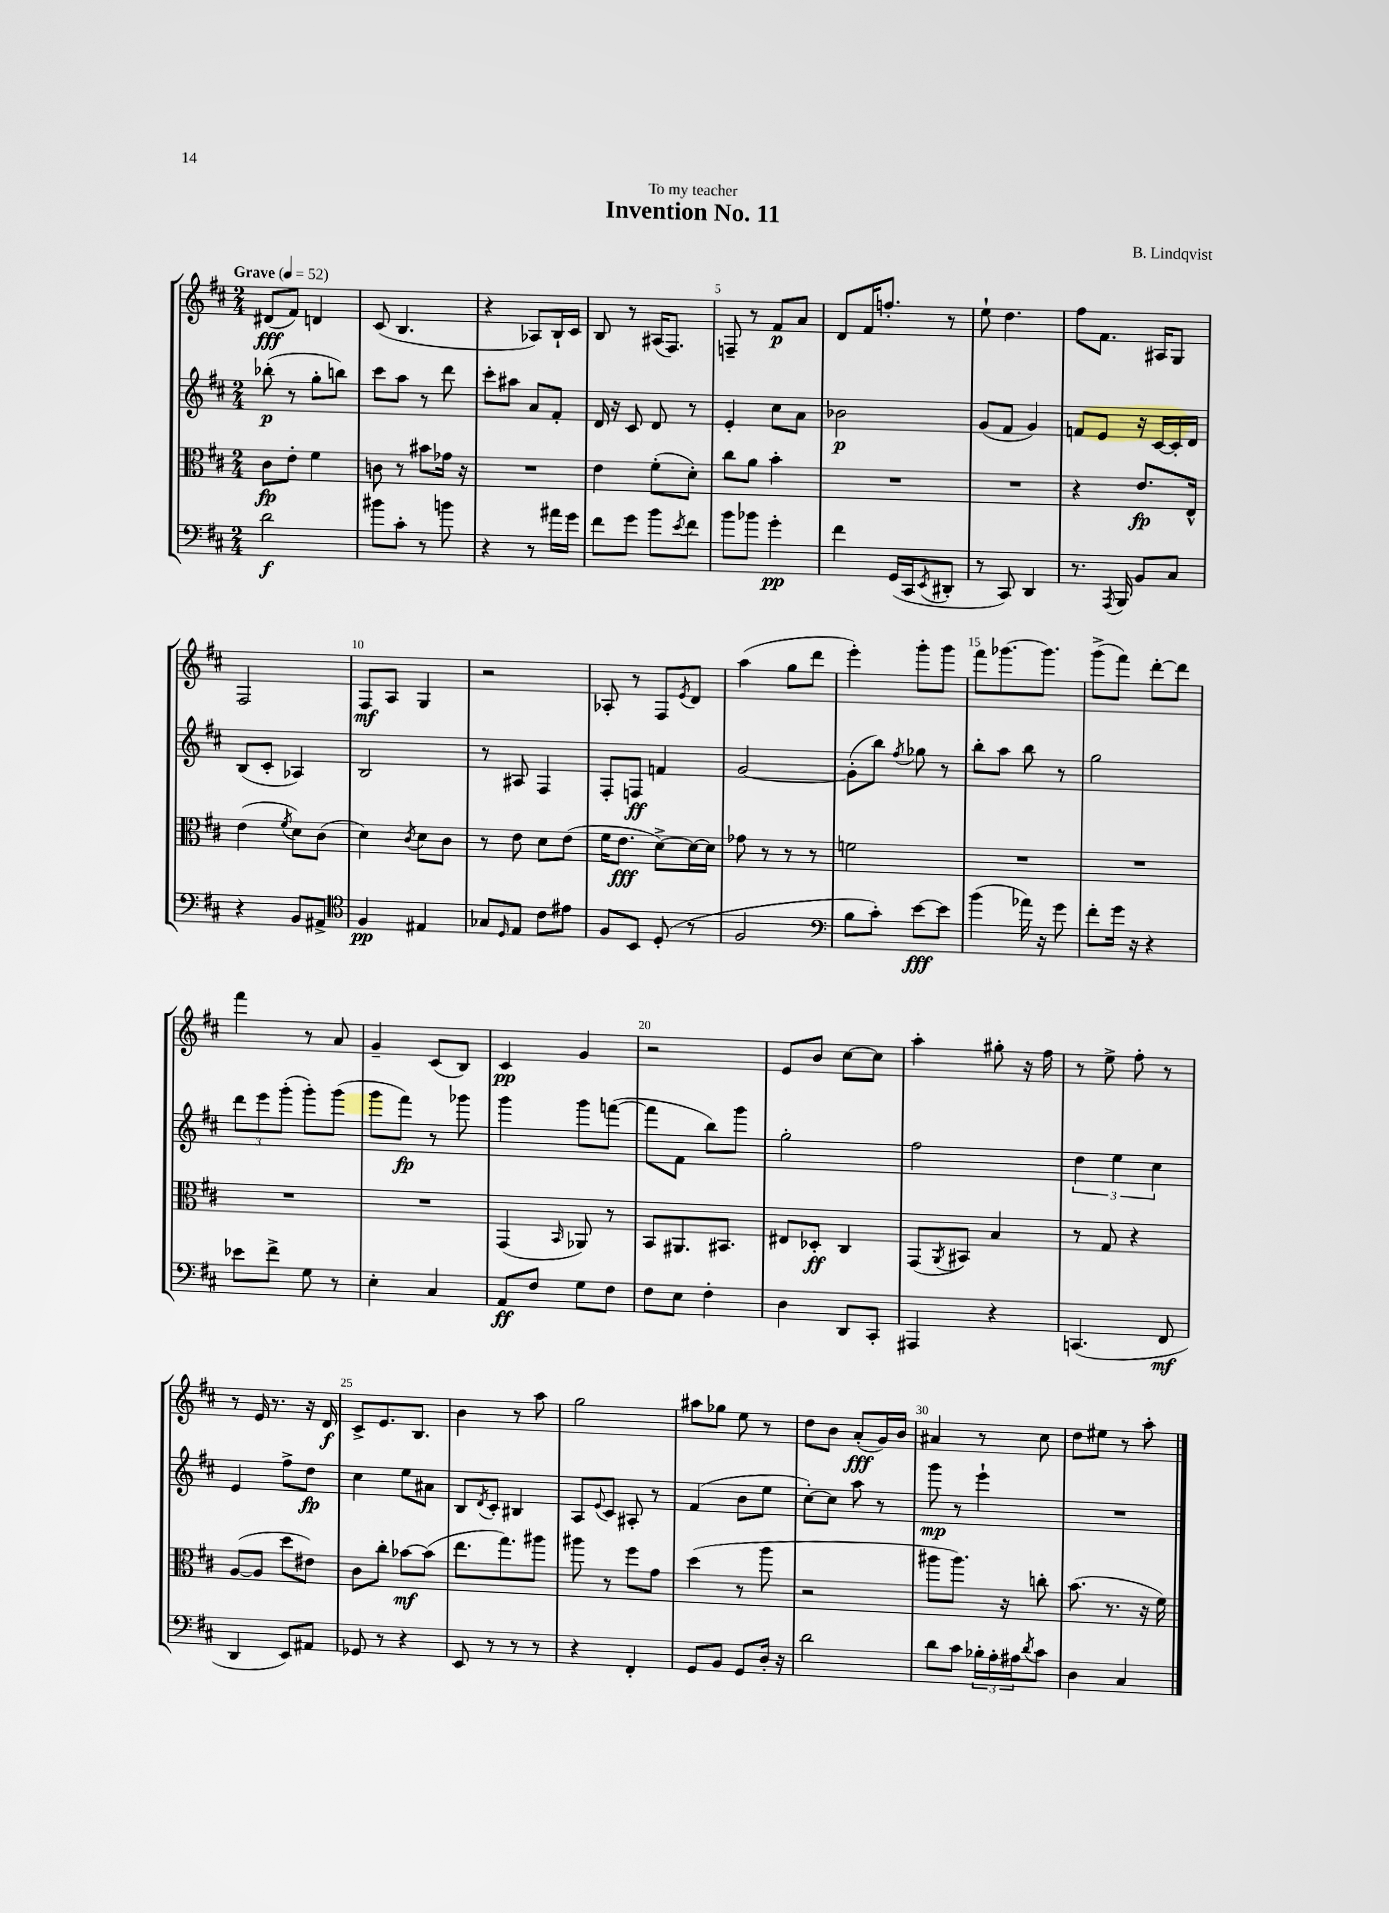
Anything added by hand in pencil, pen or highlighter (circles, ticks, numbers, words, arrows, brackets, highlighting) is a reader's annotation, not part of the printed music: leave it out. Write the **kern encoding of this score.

**kern	**kern	**kern	**kern
*staff4	*staff3	*staff2	*staff1
*clefF4	*clefC3	*clefG2	*clefG2
*k[f#c#]	*k[f#c#]	*k[f#c#]	*k[f#c#]
*M2/4	*M2/4	*M2/4	*M2/4
*MM52	*MM52	*MM52	*MM52
2d	8c#	(8bb-'	(8d#
.	8e'	8r	8f#)
.	4f#	8gg'	4d
.	.	8bb)	.
=	=	=	=
8b#	8c	8ccc#	(8c#
8c#'	8r	8aa	4.B
8r	8b#	8r	.
8b	16g-	8ddd	.
.	16r	.	.
=	=	=	=
4r	2r	8ccc#'	4r
.	.	8aa#	.
8r	.	8a	8A-)
16a#	.	8f#'	16B`
16g	.	.	16c#
=	=	=	=
8f#	4e	16d	8B
.	.	16r	.
8g	.	8c#	8r
8b	(8f#'	8d	(16A#
.	.	.	8.F#)
8qe	.	.	.
8f#	8d')	8r	.
=	=	=	=
8b	8cc#	4e'	8F~
8b-	8a	.	8r
4g'	4b'	8cc#	8f#
.	.	8a	8a
=	=	=	=
4f#	2r	2b-	8d
.	.	.	16f#
.	.	.	8.ff'
(16GG	.	.	.
16CC#	.	.	.
8qEE	.	.	.
8DD#'	.	.	8r
=	=	=	=
8r	2r	(8g	8ee`
8CC#)	.	8f#	4.dd
4DD	.	4g)	.
=	=	=	=
8.r	4r	8f	8ff#
.	.	8e	8.f#
8qAAA	.	.	.
16BBB	.	.	.
8BB	8.e	16r	.
.	.	[16c#	16A#
8C#	.	16c#']	8G
.	16E^^	16d	.
=	=	=	=
4r	(4e	(8B	2F#
.	.	8c#'	.
.	8qf#	.	.
8BB	8d)	4A-)	.
8AA#^	(8c#	.	.
=	=	=	=
*clefC4	*	*	*
4F#	4d)	2B	8F#
.	.	.	8A
.	8qc#	.	.
4E#	8d	.	4G
.	8c#	.	.
=	=	=	=
8G-	8r	8r	2r
16qqD	.	.	.
8E	8e	8A#	.
8c#	8d	4F#	.
8e#	(8e	.	.
=	=	=	=
8F#	16f#	8F#'	8A-'
.	8.e	.	.
8BB	.	8F	8r
(8D'	[8d^)	4f	8F#
.	.	.	8qe
8r	16d_	.	8d
.	16d]	.	.
=	=	=	=
2F#	8g-	[2g	(4aa
.	8r	.	.
.	8r	.	8gg
.	8r	.	8ddd
=	=	=	=
*clefF4	*	*	*
8B	2f	(8g']	4eee')
8c#')	.	8bb)	.
.	.	8qff#	.
[8e	.	8gg-	8ggg'
8e]	.	8r	8ggg
=	=	=	=
(4b	2r	8bb'	8fff#
.	.	8aa	[8.ggg-
16a-)	.	8bb	.
16r	.	.	8.ggg-]
8g	.	8r	.
=	=	=	=
8f#'	2r	2gg	(8ggg^
16g	.	.	8fff#)
16r	.	.	.
4r	.	.	[8ddd'
.	.	.	8ddd]
=	=	=	=
8e-	2r	12ddd	4fff#
.	.	12eee	.
8f#^	.	.	.
.	.	(12ggg'	.
8G	.	8ggg')	8r
8r	.	(8ggg	8a
=	=	=	=
4E'	2r	8ggg	4g~
.	.	8fff#)	.
4C#	.	8r	(8c#
.	.	8ggg-	8B)
=	=	=	=
8AA	(4GG	4ggg	4c#
8F#	.	.	.
.	16qqBB	.	.
8G	8AA-)	8ggg	4g
8F#	8r	([8fff	.
=	=	=	=
8F#	8BB	8fff]	2r
8E	8.AA#	8f#	.
4F#'	.	8bb)	.
.	8.BB#	.	.
.	.	8ggg	.
=	=	=	=
4D	8E#	2gg'	8e
.	8D-'	.	8b
8DD	4C#	.	[8cc#
8CC#'	.	.	8cc#]
=	=	=	=
4AAA#	(8GG	2ff#	4aa'
.	8qAA	.	.
.	8BB#)	.	.
4r	4B	.	8gg#'
.	.	.	16r
.	.	.	16ff#
=	=	=	=
(4.CC	8r	6dd	8r
.	8G	.	8ee^
.	.	6ee	.
.	4r	.	8ff#'
.	.	6cc#	.
8FF#	.	.	8r
=	=	=	=
4DD	([8A	4e	8r
.	8A]	.	16e
.	.	.	8.r
8EE)	8dd	8ff#^	.
8AA#	8e#)	8dd	16r
.	.	.	16d
=	=	=	=
8GG-	8c#	4cc#	8c#^
8r	8cc#'	.	8.e
4r	[8b-	8ee	.
.	.	.	8.B
.	(8b-]	8a#	.
=	=	=	=
8EE	8.ee	8B	4b
.	.	8qd	.
8r	.	8c#'	.
.	8.gg)	.	.
8r	.	4B#	8r
8r	8aa#	.	8aa
=	=	=	=
4r	8aa#	8A	2gg
.	.	8qqe	.
.	8r	8c#	.
4FF#'	8ff#	8A#'	.
.	8g	8r	.
=	=	=	=
8GG	(4dd	(4f#	8aa#
8BB	.	.	8gg-
8GG	8r	8b	8ee
16D'	8aa	8ee	8r
16r	.	.	.
=	=	=	=
2d	2r	[8cc#')	8dd
.	.	8cc#]	8b
.	.	8aa	(8a'
.	.	8r	16g)
.	.	.	16b
=	=	=	=
8d	8aa#	8ggg	4a#
8c#	8.aa#)	8r	.
24B-'	.	4eee`	8r
24A'	.	.	.
.	16r	.	.
24A#	.	.	.
8qd	.	.	.
8c#	8cc'	.	8cc#
=	=	=	=
4D	(8.b	2r	8dd
.	.	.	8ee#
.	8.r	.	.
4C#	.	.	8r
.	16r	.	8aa'
.	16f#)	.	.
==	==	==	==
*-	*-	*-	*-
